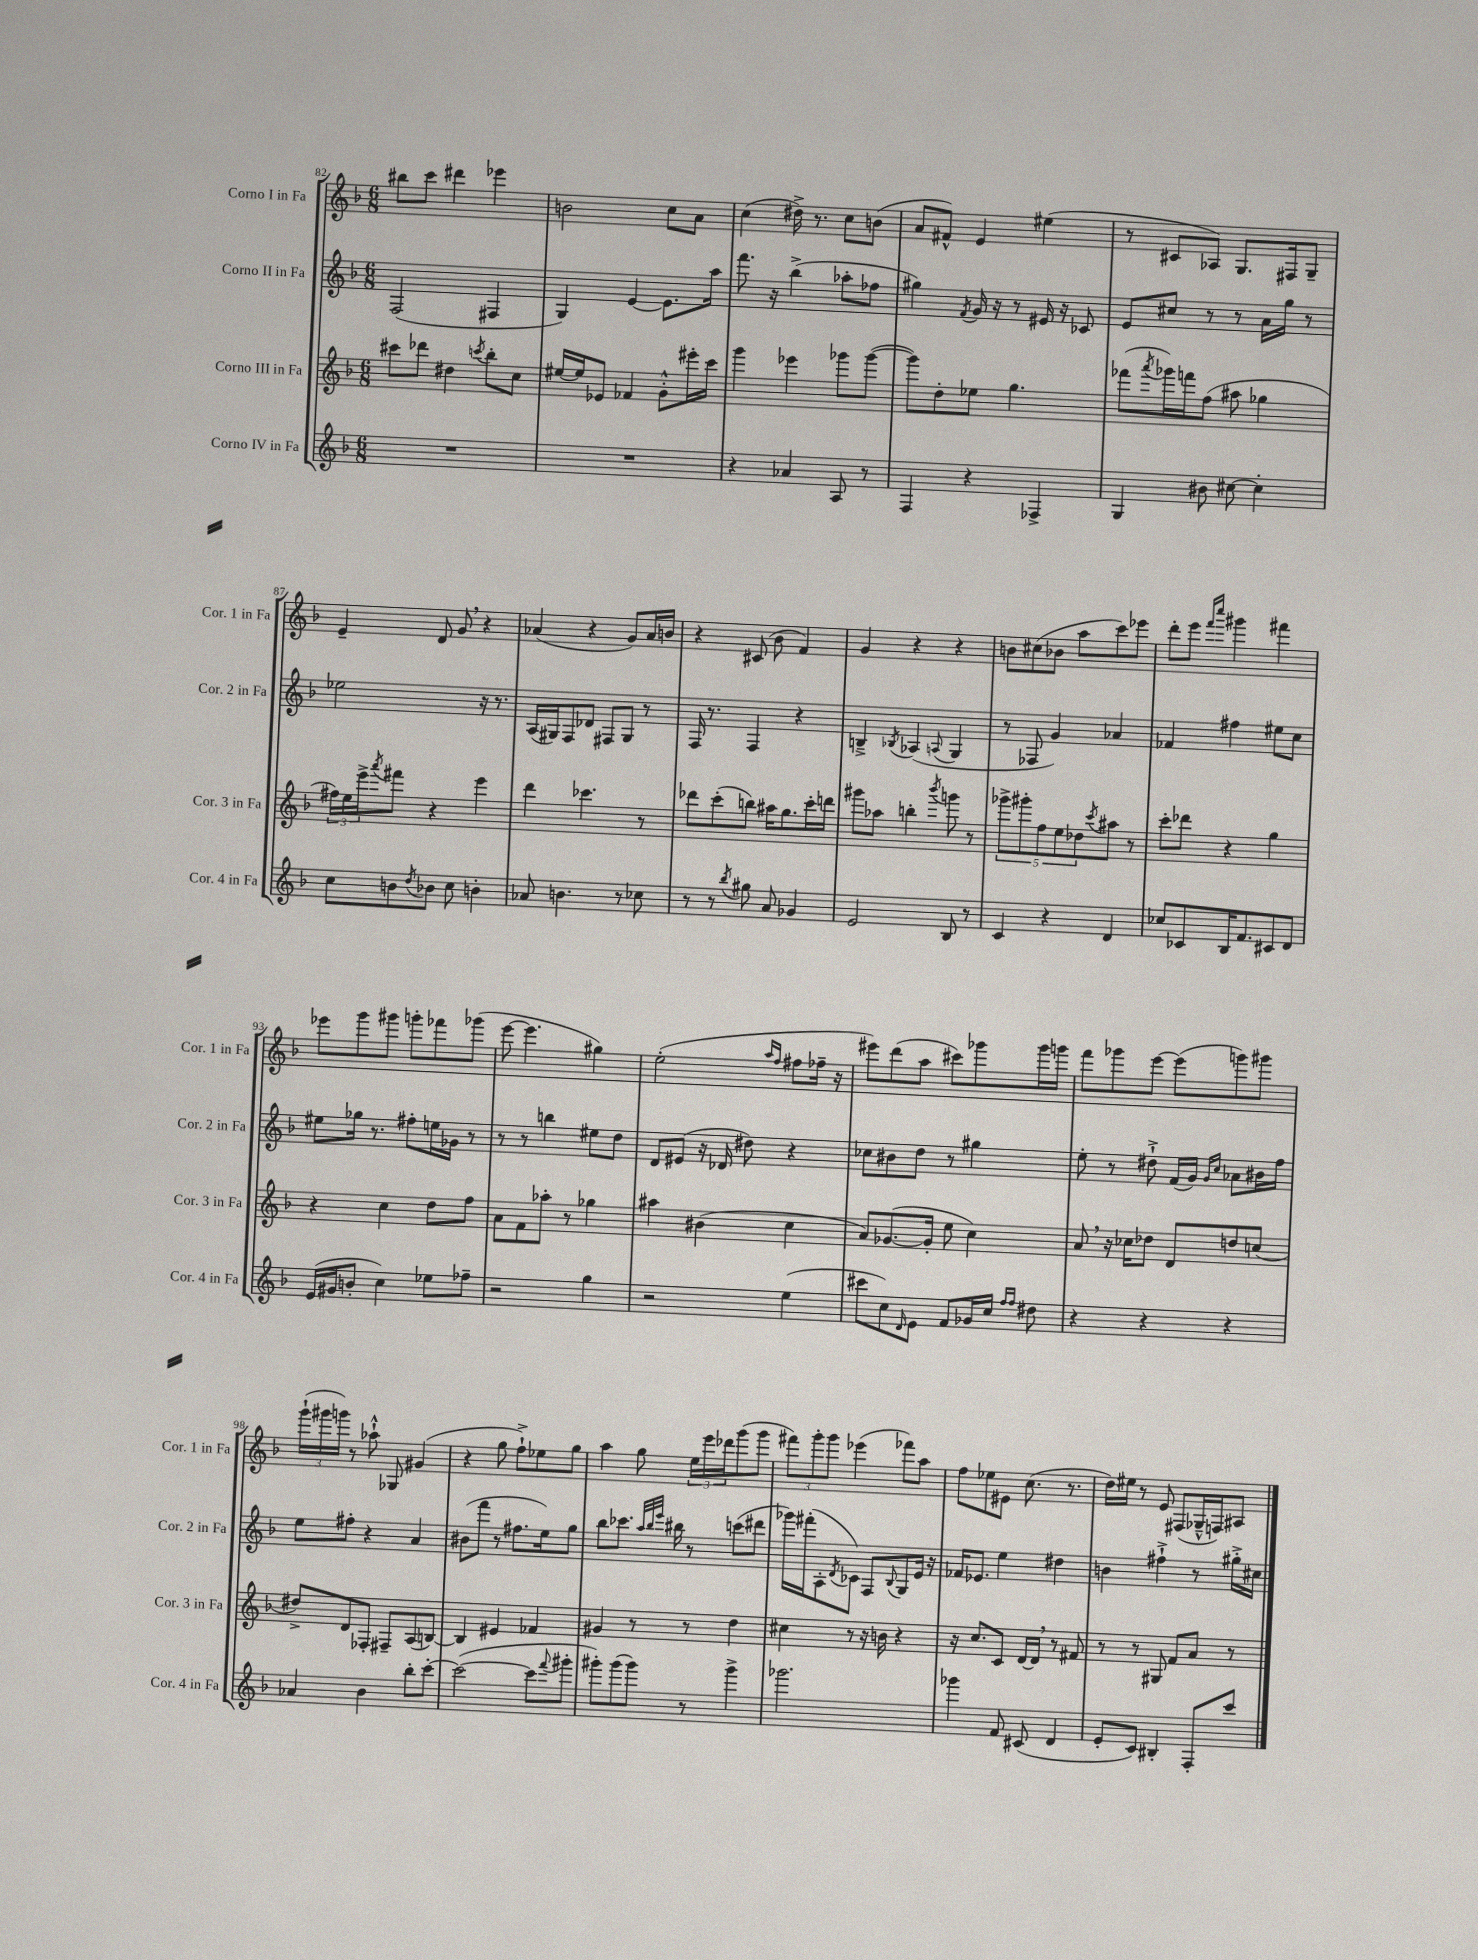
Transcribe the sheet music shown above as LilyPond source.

<<
\new StaffGroup <<
\new Staff = "s0" \with { instrumentName = "Corno I in Fa" shortInstrumentName = "Cor. 1 in Fa" } {
    \clef treble \key f \major \numericTimeSignature \time 6/8
    bis''8 c'''8 dis'''4 ees'''4 |
    b'2 c''8 a'8 |
    c''4( dis''16->) r8. c''8 b'8( |
    a'8 fis'8-^) e'4 eis''4( |
    r8 cis'8 aes8) g8. fis16 g8-- |
    e'4-- d'8 g'8 \breathe r4 |
    aes'4( r4 g'8) aes'16 b'16 |
    r4 cis'8( bes'8 f'4) |
    g'4 r4 r4 |
    b'8 cis''8( bes'8 a''8 c'''8) ees'''8 |
    d'''8-. e'''8 \grace { f'''16 c''''16 } gis'''4 fis'''4 |
    ees'''8 g'''8 gis'''8 g'''8-. fes'''8 ges'''8( |
    e'''8~ e'''4. gis''4) |
    e''2-.( \grace { a''16 f''16 } fis''8 fes''16-- r16 |
    eis'''8) d'''8( a''8 cis'''8) ges'''8 ges'''16 g'''16 |
    f'''8 ges'''8 e'''8~ e'''8( g'''8) gis'''8 |
    \tuplet 3/2 { g'''16-!( gis'''16 g'''16) } r8 aes''8-!-^ ges8 gis'4( |
    r4 g''8 f''8-!->) ees''8 g''8 |
    a''4 g''8 \tuplet 3/2 { e''16 e'''16 des'''16 } g'''8( g'''8 |
    \tuplet 3/2 { fis'''8) g'''8-. g'''8 } ees'''4( fes'''8) a''8 |
    f''8 ees''8 eis'8 c''8.( r8. |
    d''16) eis''16 r8 e'8 fis8( ges16---^ f16) ais8 \bar "|." |
}
\new Staff = "s1" \with { instrumentName = "Corno II in Fa" shortInstrumentName = "Cor. 2 in Fa" } {
    \clef treble \key f \major \numericTimeSignature \time 6/8
    f2( fis4 |
    g4) e'4~ e'8. a''16 |
    f'''8. r16 bes''4->( aes''8-. fes''8 |
    gis''4) \acciaccatura { f'8 } g'16 r16 r8 eis'16 r16 ces'8 |
    e'8 cis''8 r8 r8 a'16 g''16 r8 |
    ees''2 r16 r8. |
    a16( gis16) f8 des'8 fis8 gis8 r8 |
    f16 r8. f4 r4 |
    b4---> \acciaccatura { bes8 } aes4( \appoggiatura { a8 } g4 |
    r8 fes8 g'4) aes'4 |
    fes'4 fis''4 eis''8 c''8 |
    eis''8 ges''16 r8. fis''8-. e''16 ges'16 r8 |
    r8 r8 b''4 eis''8 d''8 |
    d'8 eis'8( r16 des'16 dis''8) r4 |
    ces''8 bis'8 d''8 r8 gis''4 |
    e''8-. r8 dis''8-!-> f'16( g'16) \grace { g'16 c''16 } aes'8 bis'16 f''16 |
    e''8 fis''8-. r4 a'4 |
    bis'8( f'''8 r8 fis''8. e''16) g''8 |
    bes''8 ces'''8. \grace { a''32 bes''32 e'''32 } bis''16 r8 c'''8( dis'''8 |
    ges'''16) fis'''16-.( a8-. \acciaccatura { d'8 } ces'8) f8 \appoggiatura { bes8 } g8 e'16 r16 |
    fes'16 ees'8. e''4 dis''4 |
    b'4 fis''4-!-> r8 gis''16-.-> cis''16 \bar "|." |
}
\new Staff = "s2" \with { instrumentName = "Corno III in Fa" shortInstrumentName = "Cor. 3 in Fa" } {
    \clef treble \key f \major \numericTimeSignature \time 6/8
    cis'''8 des'''8 dis''4 \acciaccatura { c'''8 } bes''8-. c''8 |
    eis''16~ eis''16 ees'8 fes'4 g'8-.-^ eis'''16-. c'''16 |
    g'''4 ees'''4 ges'''8 ges'''8~( |
    ges'''8) d''8-. ees''8 g''4. |
    fes'''8( \acciaccatura { a'''8 } ges'''16) f'''16 f''8( ais''8 ges''4 |
    \tuplet 3/2 { fis''16) e''16 e'''16-> } \acciaccatura { a'''8 } fis'''8 r4 e'''4 |
    d'''4 ces'''4. r8 |
    des'''8 c'''8-.( b''8) ais''16 g''8. c'''16-. d'''16 |
    gis'''8 aes''8 b''4-. \acciaccatura { bes'''8 } g'''8 r8 |
    \tuplet 5/4 { ges'''8-> gis'''8-. f''8 e''8 des''8 } \acciaccatura { c'''8 } ais''8 r8 |
    c'''8-. des'''8 r4 g''4 |
    r4 c''4 d''8 f''8 |
    a'8 f'8 aes''8-. r8 ges''4 |
    ais''4 bis'4( c''4 |
    a'8) ges'8.~( ges'16-. e''8 c''4) |
    a'8 \breathe r16 ces''16 des''8 d'8 d''8 c''8( |
    dis''8->) d'8 fes8-. fis8-- a8( b8~) |
    b4 eis'4 fes'4 |
    gis'4 r8 r8 d''4 |
    cis''4 r8 r16 b'16 r4 |
    r16 c''8. c'8 d'16~ d'16 \breathe r8 fis'8 |
    r8 r8 gis8 f'8 a'8 r8 \bar "|." |
}
\new Staff = "s3" \with { instrumentName = "Corno IV in Fa" shortInstrumentName = "Cor. 4 in Fa" } {
    \clef treble \key f \major \numericTimeSignature \time 6/8
    R2. |
    R2. |
    r4 aes'4 a8 r8 |
    f4 r4 fes4-> |
    g4 bis'8 cis''8~ cis''4-. |
    c''8 b'8 \acciaccatura { d''8 } bes'8 c''8 b'4-. |
    aes'8 b'4. r8 ces''8 |
    r8 r8 \acciaccatura { bes''8 } gis''8 a'8 ges'4 |
    e'2 bes8 r8 |
    c'4 r4 d'4 |
    ces''8 ces'8 bes16 f'8. cis'8 d'8 |
    e'16( gis'16 b'8-. c''4) ees''8 fes''8-- |
    r2 g''4 |
    r2 e''4( |
    cis'''8 c''8) \grace { d'16 } e'8 f'8 ges'16 c''16 \grace { f''16 f''16 } dis''8 |
    r4 r4 r4 |
    aes'4 bes'4 bes''8-. c'''8~-. |
    c'''2~( c'''8 \appoggiatura { f'''8 } gis'''8-. |
    gis'''8-.) gis'''8( gis'''8) r8 gis'''4-> |
    ges'''2. |
    ges'''4 f'8 cis'8( d'4 |
    e'8-. c'8) bis4-. f8-. c'''8 \bar "|." |
}
>>
>>
\layout { \context { \Score currentBarNumber = #82 } }
